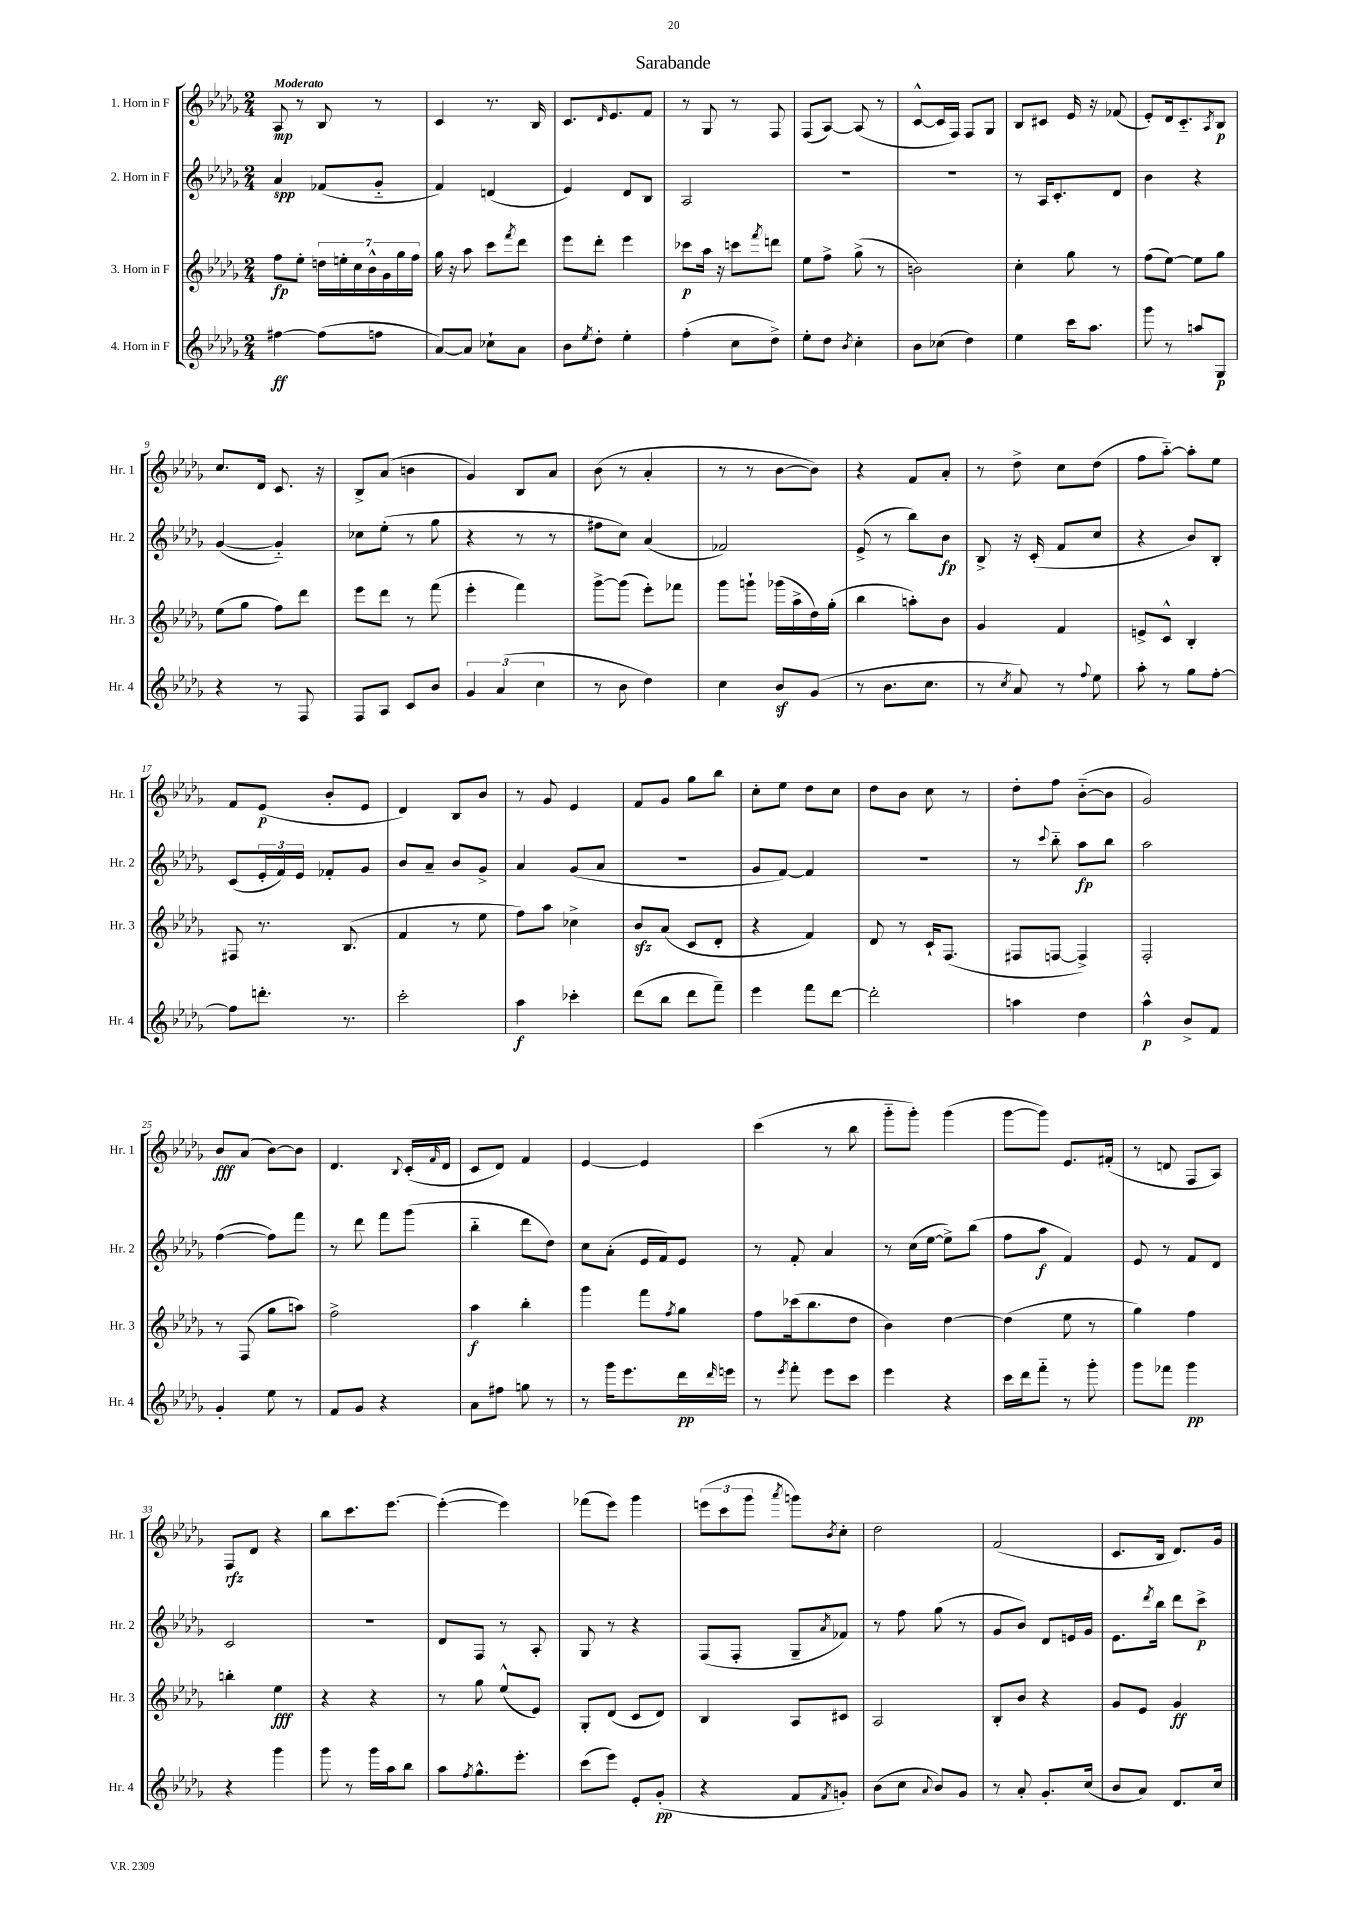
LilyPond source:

\header { title = "Sarabande" }
<<
\new StaffGroup <<
\new Staff = "s0" \with { instrumentName = "1. Horn in F" shortInstrumentName = "Hr. 1" } {
    \clef treble \key des \major \numericTimeSignature \time 2/4 \tempo "Moderato"
    aes8\mp r8 bes8 r8 |
    c'4 r8. bes16 |
    c'8. \grace { des'16 } ees'8. f'8 |
    r8 ges8 r8 f8 |
    f8( aes8~) aes8( r8 |
    c'8~-^ c'16 f16) f8 ges8 |
    bes8 cis'8 ees'16 r16 fes'8( |
    ees'8-.) des'16 c'8.-_ \acciaccatura { aes8 } bes8\p |
    c''8. des'16 c'8. r16 |
    bes8-> aes'8( b'4 |
    ges'4) bes8 aes'8 |
    bes'8( r8 aes'4-. |
    r8 r8 bes'8~ bes'8) |
    r4 f'8 aes'8-. |
    r8 des''8-> c''8 des''8( |
    f''8 aes''8~-_) aes''8-. ees''8 |
    f'8 ees'8\p( bes'8-. ees'8 |
    des'4) bes8 bes'8 |
    r8 ges'8 ees'4 |
    f'8 ges'8 ges''8 bes''8 |
    c''8-. ees''8 des''8 c''8 |
    des''8 bes'8 c''8 r8 |
    des''8-. f''8 bes'8~-_( bes'8 |
    ges'2) |
    bes'8\fff aes'8( bes'8~) bes'8 |
    des'4. \appoggiatura { bes8 } c'16-.( \grace { f'16 } des'16 |
    c'8 des'8) f'4 |
    ees'4~ ees'4 |
    c'''4( r8 bes''8 |
    ges'''8-_ ges'''8-.) ges'''4( |
    ges'''8~ ges'''8) ees'8. fis'16-.( |
    r8 d'8 f8 aes8) |
    f8\rfz des'8 r4 |
    bes''8 c'''8. ees'''8.~ |
    ees'''4~-.( ees'''4) |
    fes'''8( ees'''8) ges'''4 |
    \tuplet 3/2 { e'''8( c'''8 ges'''8 } \acciaccatura { aes'''8 } g'''8) \acciaccatura { bes'8 } c''8-. |
    des''2 |
    f'2( |
    c'8. bes16 des'8.) ges'16 \bar "|." |
}
\new Staff = "s1" \with { instrumentName = "2. Horn in F" shortInstrumentName = "Hr. 2" } {
    \clef treble \key des \major \numericTimeSignature \time 2/4
    aes'4\spp fes'8( ges'8-_ |
    f'4) d'4( |
    ees'4) des'8 bes8 |
    aes2 |
    R2 |
    R2 |
    r8 aes16 c'8.-. des'8 |
    bes'4 r4 |
    ges'4~( ges'4-_) |
    ces''8 ees''8-.( r8 ges''8 |
    r4 r8 r8 |
    fis''8 c''8) aes'4( |
    fes'2) |
    ees'8->( r8 bes''8) bes'8\fp |
    bes8-> r16 c'16-.( f'8 c''8 |
    r4 bes'8) bes8-. |
    c'8( \tuplet 3/2 { ees'16-. f'16) ees'16 } fes'8-. ges'8 |
    bes'8 aes'8-- bes'8 ges'8-> |
    aes'4 ges'8( aes'8 |
    R2 |
    ges'8 f'8~) f'4 |
    r2 |
    r8 \appoggiatura { c'''8 } bes''8-_ aes''8\fp bes''8 |
    aes''2 |
    f''4~( f''8) f'''8 |
    r8 des'''8 f'''8 ges'''8( |
    bes''4-_ des'''8 des''8) |
    c''8 aes'8-.( ees'16 f'16) ees'8 |
    r8 f'8-. aes'4 |
    r8 c''16( ees''16~ ees''8->) bes''8( |
    f''8 aes''8\f f'4) |
    ees'8 r8 f'8 des'8 |
    c'2 |
    R2 |
    des'8 f8 r8 aes8-. |
    ges8 r8 r4 |
    f8( f8-. ges8-- \acciaccatura { aes'8 } fes'8) |
    r8 f''8 ges''8( r8 |
    ges'8 bes'8) des'8 e'16 ges'16 |
    ees'8. \acciaccatura { des'''8 } bes''16 des'''8 c'''8->\p \bar "|." |
}
\new Staff = "s2" \with { instrumentName = "3. Horn in F" shortInstrumentName = "Hr. 3" } {
    \clef treble \key des \major \numericTimeSignature \time 2/4
    f''8\fp ees''8-. \tuplet 7/4 { d''16 e''16-. c''16 bes'16-^ ges'16 ges''16 f''16 } |
    ges''16 r16 aes''8 c'''8 \acciaccatura { f'''8 } des'''8 |
    ees'''8 des'''8-. ees'''4 |
    ces'''8\p aes''16 r16 c'''8 \acciaccatura { f'''8 } d'''8 |
    ees''8 f''8-> ges''8->( r8 |
    b'2) |
    c''4-. ges''8 r8 |
    f''8( ees''8~) ees''8 ges''8 |
    ees''8( ges''8 f''8) des'''8 |
    ees'''8 des'''8 r8 f'''8( |
    ees'''4-. f'''4) |
    ges'''8~-> ges'''8( ees'''8-.) fes'''8 |
    ges'''8 g'''8-! ges'''16( aes''16-> des''16) ges''16-.( |
    bes''4 a''8-.) bes'8 |
    ges'4 f'4 |
    e'8-> c'8-^ bes4-. |
    fis8 r8. bes8.( |
    f'4 r8 ees''8 |
    f''8) aes''8 ces''4-> |
    bes'8\sfz aes'8( c'8 des'8-. |
    r4 f'4) |
    des'8 r8 c'16-! f8.( |
    fis8 f8~ f4->) |
    f2-. |
    r8 f8( ges''8 a''8) |
    f''2-> |
    aes''4\f bes''4-. |
    ges'''4 f'''8 \acciaccatura { f''8 } ges''8 |
    f''8 ces'''16( bes''8. des''8 |
    bes'4) des''4~ |
    des''4( ees''8 r8 |
    ges''4) f''4 |
    b''4-. ees''4\fff |
    r4 r4 |
    r8 ges''8 ees''8-^( ees'8) |
    ges8-. des'8( c'8 des'8) |
    bes4 aes8 cis'8 |
    aes2 |
    bes8-. bes'8 r4 |
    ges'8 ees'8 ges'4\ff \bar "|." |
}
\new Staff = "s3" \with { instrumentName = "4. Horn in F" shortInstrumentName = "Hr. 4" } {
    \clef treble \key des \major \numericTimeSignature \time 2/4
    fis''4~\ff fis''8( f''8 |
    aes'8~) aes'8 ces''8-! aes'8 |
    bes'8 \acciaccatura { ees''8 } des''8-. ees''4-. |
    f''4-.( c''8 des''8->) |
    ees''8-. des''8 \acciaccatura { bes'8 } c''4-. |
    bes'8 ces''8( des''4) |
    ees''4 c'''16 aes''8. |
    ges'''8 r8 a''8 ges8\p |
    r4 r8 f8 |
    f8 aes8 c'8 bes'8 |
    \tuplet 3/2 { ges'4 aes'4( c''4 } |
    r8 bes'8 des''4) |
    c''4 bes'8\sf ges'8( |
    r8 bes'8. c''8. |
    r8 \acciaccatura { c''8 } aes'8) r8 \appoggiatura { f''8 } ees''8 |
    aes''8-. r8 ges''8 f''8~-. |
    f''8 d'''8.-. r8. |
    c'''2-. |
    aes''4\f ces'''4-. |
    des'''8( bes''8 des'''8 f'''8--) |
    ees'''4 f'''8 des'''8~ |
    des'''2-. |
    a''4 des''4 |
    aes''4-^\p bes'8-> f'8 |
    ges'4-. ees''8 r8 |
    f'8 ges'8 r4 |
    aes'8 fis''8 g''8 r8 |
    r8 ges'''16 ees'''8. des'''16\pp \grace { des'''16 } e'''16 |
    r8 \acciaccatura { ees'''8 } f'''8-. ees'''8 c'''8 |
    ees'''4 r4 |
    c'''16 des'''16 f'''8-_ r8 ges'''8-. |
    ges'''8 fes'''8 ges'''4\pp |
    r4 ges'''4 |
    ges'''8 r8 ges'''16 aes''16 bes''8 |
    aes''8 \acciaccatura { f''8 } ges''8.-^ ees'''8.-. |
    c'''8( ees'''8) ees'8-. ges'8-.\pp( |
    r4 f'8 \acciaccatura { f'8 } g'8-.) |
    bes'8( c''8 \appoggiatura { aes'8 } bes'8) ges'8 |
    r8 aes'8-. ges'8.-. c''16( |
    bes'8 aes'8) des'8. c''16 \bar "|." |
}
>>
>>
